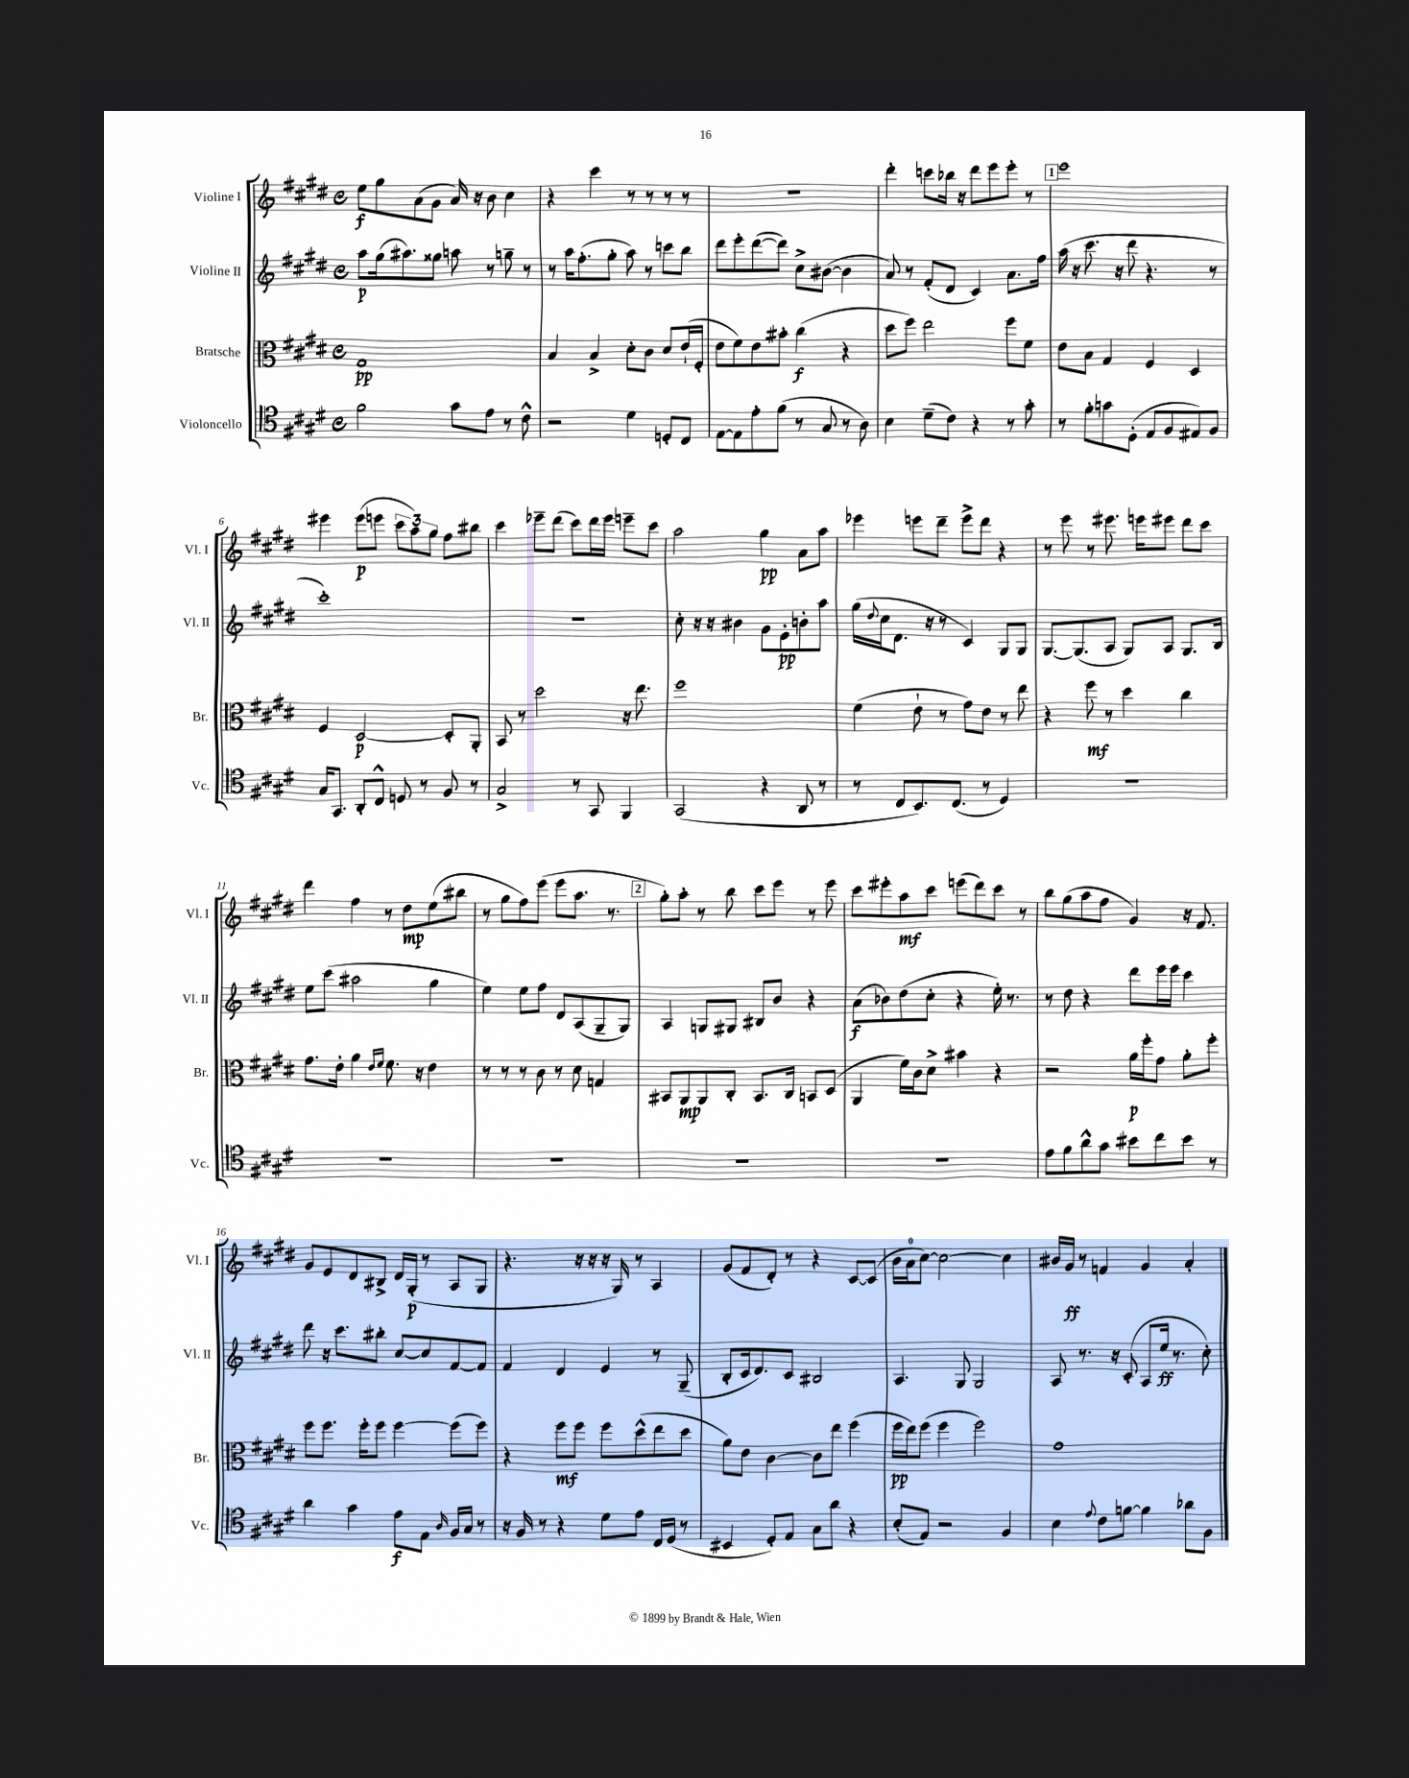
<<
\new StaffGroup <<
\new Staff = "s0" \with { instrumentName = "Violine I" shortInstrumentName = "Vl. I" } {
    \clef treble \key e \major \defaultTimeSignature \time 4/4
    e''8\f gis''8 a'8( gis'8 a'16) r16 b'8 cis''4 |
    r4 cis'''4 r8 r8 r8 r8 |
    R1 |
    dis'''4-. c'''8 bes''16 r16 dis'''8 e'''8 e'''8-. r8 |
    \mark \markup { \box "1" } e'''1 |
    eis'''4 eis'''8\p( e'''8 \tuplet 3/2 { cis'''8 a''8) gis''8 } fis''8 bis''8 |
    cis'''4 ees'''8-- dis'''8( cis'''8) dis'''16 ees'''16 e'''8-- cis'''8 |
    a''2 gis''4\pp a'8 a''8 |
    ees'''4 e'''8 dis'''8-- e'''8-> dis'''8 r4 |
    r8 e'''8 r8 eis'''8. e'''16 eis'''8 dis'''8 cis'''8 |
    dis'''4 fis''4 r8 dis''8\mp e''8( bis''8 |
    r8 gis''8 fis''8) e'''8( e'''8 a''8. r8. |
    \mark \markup { \box "2" } gis''8-.) a''8-. r8 b''8 cis'''8 e'''8 r8 e'''8 |
    cis'''8 eis'''8-. a''8\mf cis'''8 e'''8( dis'''8) cis'''8 r8 |
    b''8 gis''8( a''8 fis''8 gis'4) r16 fis'8. |
    gis'8 e'8 dis'8 bis8-> dis'16 gis16-.\p( r8 a8 gis8 |
    r4. r16 r16 r16 gis16) r8 a4 |
    gis'8( fis'8 dis'8-.) r8 r4 cis'8~ cis'8( |
    b'16 a'16-0 cis''8~) cis''2~ cis''4 |
    bis'16 gis'16\ff r8 f'4 gis'4 a'4-. \bar "|." |
}
\new Staff = "s1" \with { instrumentName = "Violine II" shortInstrumentName = "Vl. II" } {
    \clef treble \key e \major \defaultTimeSignature \time 4/4
    a''8\p gis''16( ais''8.) gisis''8 a''8 r8 g''8-- r8 |
    r8 a''16 fis''8.-.( gis''8-. a''8) r8 c'''8 b''8 |
    dis'''8 e'''8-. dis'''8~( dis'''8) cis''8-> bis'8~( bis'4 |
    a'8) r8 fis'8-.( dis'8 cis'4) a'8. fis''16 |
    \mark \markup { \box "1" } a''16( r16 cis'''8. r16 dis'''8 r4. r8 |
    cis'''1-.) |
    R1 |
    cis''8-. r16 r16 bis'4 gis'8 e'8-.\pp b'8-. a''8 |
    gis''16( \appoggiatura { dis''8 } cis''16 dis'8. r16 r8 cis'4) gis8 gis8 |
    gis8.~ gis8.( a8 gis8) a8 gis8. b16 |
    e''8 cis'''8( ais''2 gis''4 |
    e''4) e''8 fis''8 dis'8 a8( gis8-- gis8) |
    \mark \markup { \box "2" } a4 g8 gis8 bis8 b'8 r4 |
    a'8\f( bes'8) dis''8( cis''8-. r4 e''16-.) r8. |
    r8 dis''8 r4 dis'''8 e'''16 e'''16 cis'''4 |
    dis'''8 r16 cis'''8. bis''8-. cis''8~ cis''8 fis'8~ fis'8 |
    fis'4 dis'4 e'4 r8 gis8--( |
    b8-. cis'16 dis'8.) cis'8 bis2 |
    a4. gis8 gis2 |
    a8 r8. r16 cis'8-.( a8 e''16\ff r8. cis''8-.) \bar "|." |
}
\new Staff = "s2" \with { instrumentName = "Bratsche" shortInstrumentName = "Br." } {
    \clef alto \key e \major \defaultTimeSignature \time 4/4
    gis1\pp |
    b4 b4-> dis'8-. cis'8 dis'8 e'16-!( fis16-. |
    e'8 fis'8) e'8 bis'8-. cis''4\f( r4 |
    dis''8 fis''8) e''2 fis''8 fis'8 |
    \mark \markup { \box "1" } e'8 b8 gis4 fis4 dis4 |
    fis4 dis2~\p dis8-. a,8-. |
    b,8 r8 dis''2 r16 e''8. |
    fis''1 |
    fis'4( e'8-! r8 gis'8) e'8 r8 e''8 |
    r4 fis''8\mf r8 dis''4 cis''4 |
    gis'8. e'16-. a'4 \grace { e'16 fis'16 } fis'8. r16 e'4 |
    r8 r8 r8 cis'8 r8 dis'8 g4 |
    \mark \markup { \box "2" } bis,8 a,8\mp a,8 cis8-. bis,8. cis16 b,8 dis8( |
    a,4 fis'16) cis'16 dis'8-> bis'4 r4 |
    r2 a'16\p fis''16-. gis'8 a'8-. fis''8-. |
    fis''8 fis''8. fis''16-. fis''8 fis''4~ fis''8( fis''8) |
    r4 fis''8\mf fis''8 fis''8 dis''8-^( e''8 dis''8 |
    a'8) e'8 cis'4~ cis'8 e''8 fis''4( |
    fis''16\pp e''16) fis''8( fis''4 fis''2) |
    gis'1 \bar "|." |
}
\new Staff = "s3" \with { instrumentName = "Violoncello" shortInstrumentName = "Vc." } {
    \clef tenor \key e \major \defaultTimeSignature \time 4/4
    fis'2 gis'8 e'8 r8 cis'8-^ |
    r2 dis'4 d8-. cis8 |
    e8~ e8 e'8-. fis'8( r8 gis8 r8 a8) |
    b4 dis'8--( cis'8) r4 r8 gis'8-. |
    \mark \markup { \box "1" } r8 fis'8-. g'8 dis8-.( e8 fis8 eis8) fis8 |
    gis16 gis,8. a,8-. cis8-^ d8 r8 fis8 r8 |
    gis2-> r8 gis,8 fis,4 |
    gis,2( r4 a,8 r8 |
    r8 cis8 b,8.) cis8.( r8 dis4) |
    R1 |
    R1 |
    R1 |
    \mark \markup { \box "2" } R1 |
    R1 |
    e'8 fis'8 a'8-^ gis'8 bis'8 cis''8 bis'8 r8 |
    a'4 gis'4 e'8\f e8 \grace { a16 } fis16 gis16 r8 |
    r16 fis16 r8 r4 dis'8 e'8 cis16 dis16( r8 |
    bis,4 dis8-.) e8 gis8 a'8 r4 |
    b8-.( e8) r2 fis4 |
    b4 \appoggiatura { e'8 } cis'8 f'8~ f'4 aes'8 fis8 \bar "|." |
}
>>
>>
